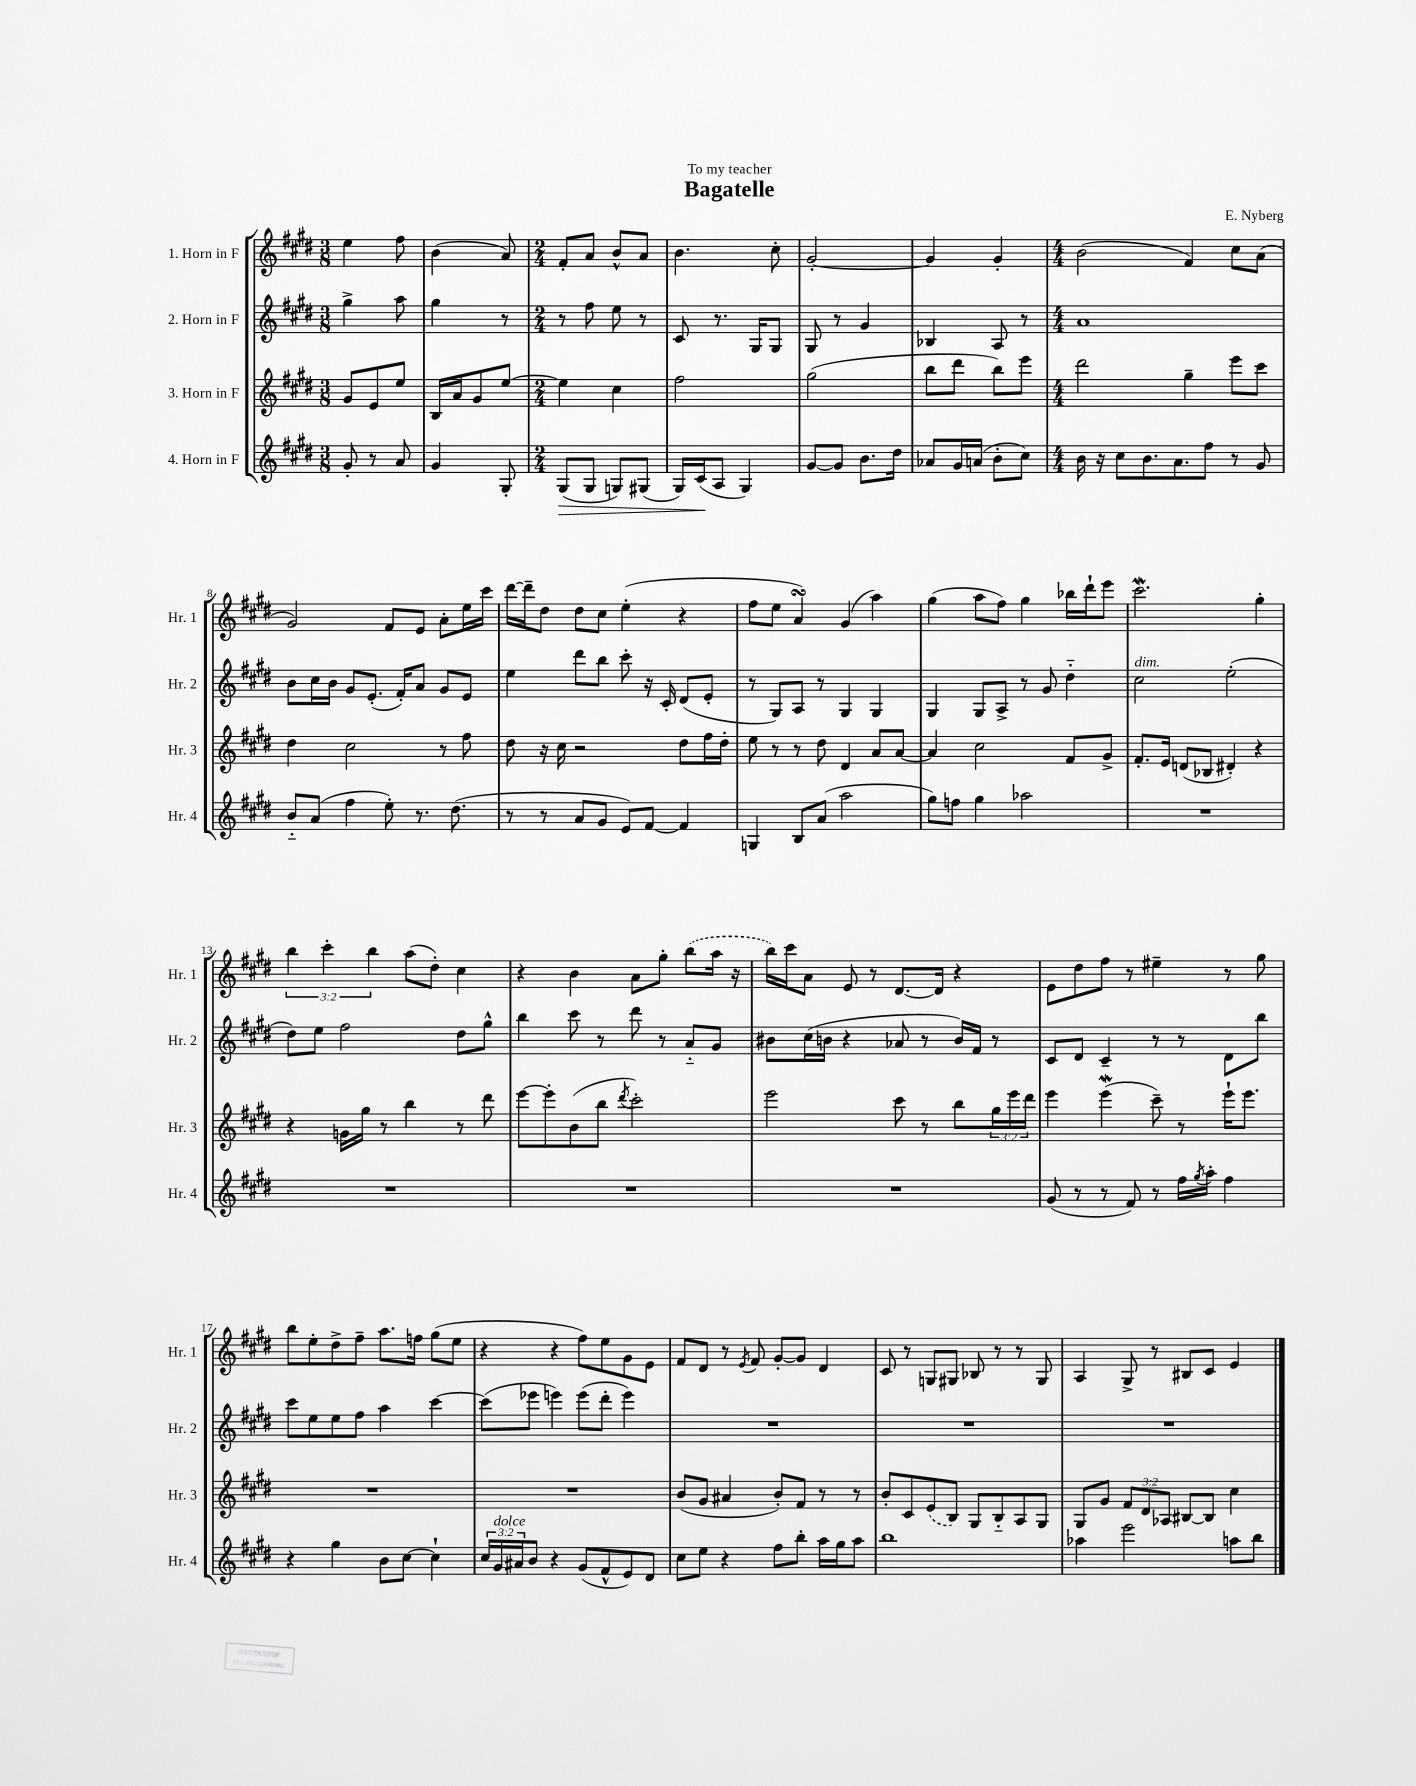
\header { title = "Bagatelle" composer = "E. Nyberg" dedication = "To my teacher" }
<<
\new StaffGroup <<
\new Staff = "s0" \with { instrumentName = "1. Horn in F" shortInstrumentName = "Hr. 1" } {
    \clef treble \key e \major \numericTimeSignature \time 3/8 \override Staff.TupletNumber.text = #tuplet-number::calc-fraction-text
    e''4 fis''8 |
    b'4( a'8) |
    \numericTimeSignature \time 2/4 fis'8-. a'8 b'8-^ a'8 |
    b'4. cis''8-. |
    gis'2~-. |
    gis'4 gis'4-. |
    \numericTimeSignature \time 4/4 b'2( fis'4) cis''8 a'8( |
    gis'2) fis'8 e'8 a'8-. e''16 cis'''16 |
    dis'''16~ dis'''16-- dis''8 dis''8 cis''8 e''4-.( r4 |
    fis''8 e''8 a'4\turn) gis'4( a''4) |
    gis''4( a''8 fis''8) gis''4 bes''16 dis'''16-! e'''8 |
    cis'''2.\mordent gis''4-. |
    \tuplet 3/2 { b''4 cis'''4-. b''4 } a''8( dis''8-.) cis''4 |
    r4 b'4 a'8 gis''8-. \once \slurDashed b''8( a''16 r16 |
    b''16) cis'''16 a'8 e'8 r8 dis'8.~ dis'16 r4 |
    e'8 dis''8 fis''8 r8 eis''4-- r8 gis''8 |
    b''8 e''8-. dis''8-> fis''8-- a''8. f''16 gis''8( e''8 |
    r4 r4 fis''8) e''8 gis'8 e'8 |
    fis'8 dis'8 r8 \acciaccatura { e'8 } fis'8 gis'8~-. gis'8 dis'4 |
    cis'8 r8 g8 gis8 bes8 r8 r8 gis8 |
    a4 gis8-> r8 bis8 cis'8 e'4 \bar "|." |
}
\new Staff = "s1" \with { instrumentName = "2. Horn in F" shortInstrumentName = "Hr. 2" } {
    \clef treble \key e \major \numericTimeSignature \time 3/8
    gis''4-> a''8 |
    gis''4 r8 |
    \numericTimeSignature \time 2/4 r8 fis''8 e''8 r8 |
    cis'8 r8. gis16 gis8 |
    gis8 r8 gis'4 |
    bes4 a8 r8 |
    \numericTimeSignature \time 4/4 a'1 |
    b'8 cis''16 b'16 gis'8 e'8.-.( fis'16-.) a'8 gis'8 e'8 |
    e''4 dis'''8 b''8 cis'''8-. r16 cis'16-. dis'8( e'8-. |
    r8 gis8) a8 r8 gis4 gis4 |
    gis4 gis8 a8-> r8 gis'8 dis''4-_ |
    cis''2^\markup { \italic "dim." } e''2-.( |
    dis''8) e''8 fis''2 dis''8 gis''8-^ |
    b''4 cis'''8 r8 dis'''8 r8 a'8-_ gis'8 |
    bis'8 cis''16( b'16 r4 aes'8 r8 b'16) fis'16 r8 |
    cis'8 dis'8 cis'4-- r8 r8 dis'8 b''8 |
    cis'''8 e''8 e''8 fis''8 a''4 cis'''4~ |
    cis'''8( ees'''8 e'''4) e'''8( dis'''8-. e'''4) |
    R1 |
    R1 |
    R1 \bar "|." |
}
\new Staff = "s2" \with { instrumentName = "3. Horn in F" shortInstrumentName = "Hr. 3" } {
    \clef treble \key e \major \numericTimeSignature \time 3/8 \override Staff.TupletNumber.text = #tuplet-number::calc-fraction-text
    gis'8 e'8 e''8 |
    b16 a'16 gis'8 e''8~ |
    \numericTimeSignature \time 2/4 e''4 cis''4 |
    fis''2 |
    gis''2( |
    b''8 dis'''8 b''8) e'''8 |
    \numericTimeSignature \time 4/4 dis'''2 gis''4-- e'''8 cis'''8 |
    dis''4 cis''2 r8 fis''8 |
    dis''8 r16 cis''16 r2 dis''8 fis''16 dis''16-. |
    e''8 r8 r8 dis''8 dis'4 a'8 a'8~ |
    a'4 cis''2 fis'8 gis'8-> |
    fis'8.-. e'16 d'8( bes8 dis'4-.) r4 |
    r4 g'16 gis''16 r8 b''4 r8 dis'''8 |
    e'''8~ e'''8-. b'8( b''8 \acciaccatura { dis'''8 } cis'''2-.) |
    e'''2 cis'''8 r8 b''8 \tuplet 3/2 { gis''16 e'''16 dis'''16 } |
    e'''4 e'''4\mordent( cis'''8--) r8 e'''16-! e'''8. |
    R1 |
    R1 |
    b'8( gis'8 ais'4 b'8-.) fis'8 r8 r8 |
    b'8-. cis'8 \once \slurDashed e'8( b8) gis8 b8-_ a8 gis8 |
    gis8 gis'8 \tuplet 3/2 { fis'8 dis'8 aes8 } bis8~ bis8 cis''4 \bar "|." |
}
\new Staff = "s3" \with { instrumentName = "4. Horn in F" shortInstrumentName = "Hr. 4" } {
    \clef treble \key e \major \numericTimeSignature \time 3/8 \override Staff.TupletNumber.text = #tuplet-number::calc-fraction-text
    gis'8-. r8 a'8 |
    gis'4 gis8-. |
    \numericTimeSignature \time 2/4 gis8\>( gis8 g8) gis8( |
    gis16) cis'16\!( a8 gis4) |
    gis'8~ gis'8 b'8. dis''16 |
    aes'8 gis'16 a'16( b'8-. cis''8) |
    \numericTimeSignature \time 4/4 b'16 r16 cis''8 b'8. a'8. fis''8 r8 gis'8 |
    b'8-_ a'8( fis''4 e''8-.) r8. dis''8.( |
    r8 r8 a'8 gis'8 e'8) fis'8~ fis'4 |
    g4 b8 a'8( a''2 |
    gis''8) f''8 gis''4 aes''2 |
    R1 |
    R1 |
    R1 |
    R1 |
    gis'8( r8 r8 fis'8) r8 fis''16 \acciaccatura { gis''8 } a''16-. fis''4 |
    r4 gis''4 b'8 cis''8~ cis''4-! |
    \tuplet 3/2 { cis''16 gis'16^\markup { \italic "dolce" } ais'16 } b'8 r4 gis'8( fis'8-^ e'8) dis'8 |
    cis''8 e''8 r4 fis''8 b''8-. a''16 gis''16 a''8 |
    b''1 |
    aes''4 e'''2 a''8 b''8 \bar "|." |
}
>>
>>
